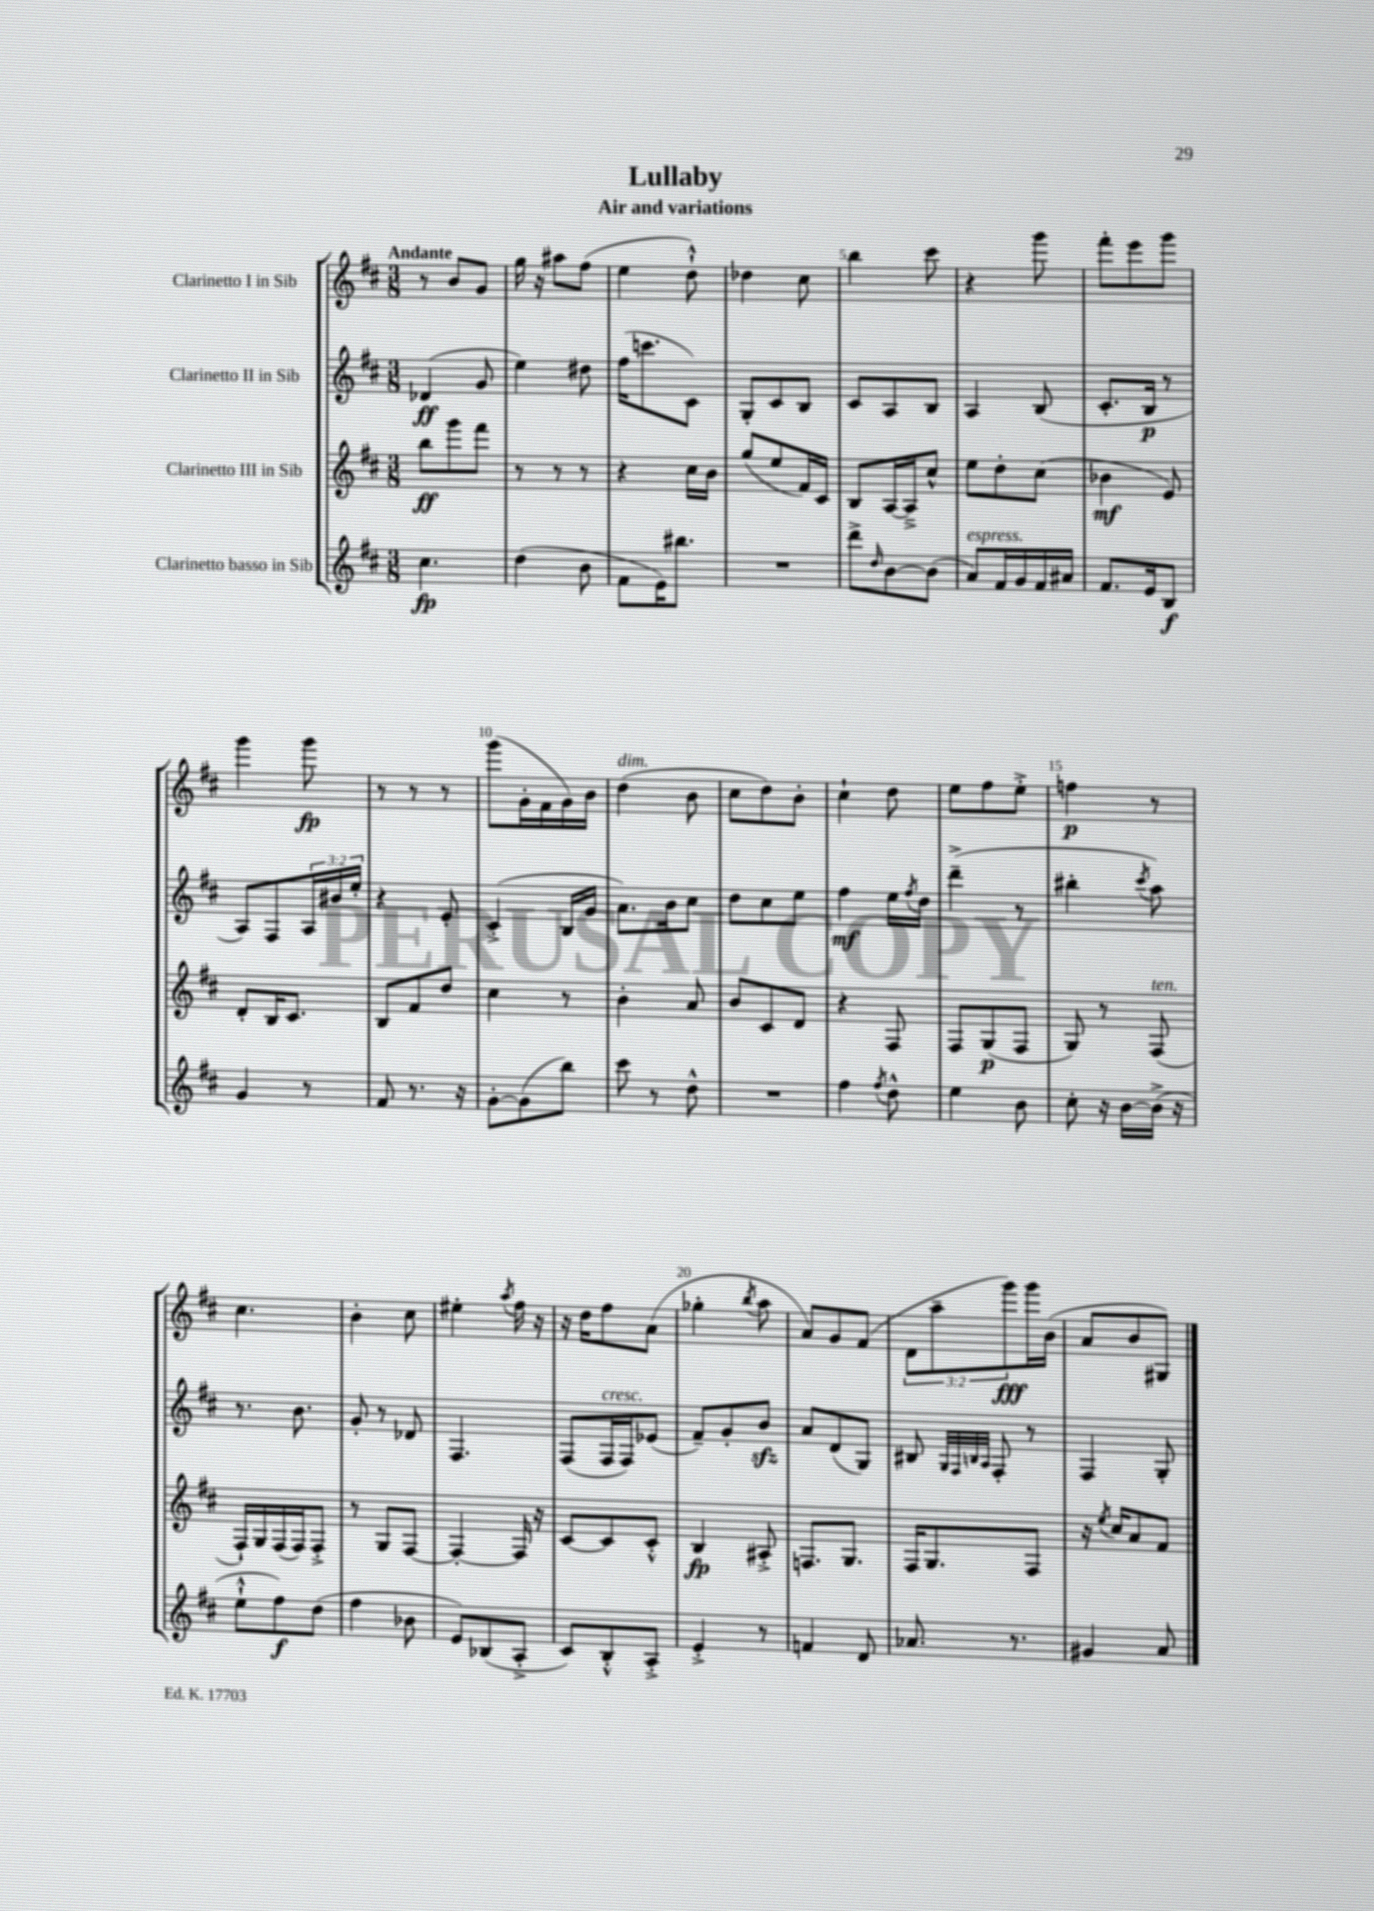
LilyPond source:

\header { title = "Lullaby" subtitle = "Air and variations" }
<<
\new StaffGroup <<
\new Staff = "s0" \with { instrumentName = "Clarinetto I in Sib" } {
    \clef treble \key d \major \numericTimeSignature \time 3/8 \override Staff.TupletNumber.text = #tuplet-number::calc-fraction-text \tempo "Andante"
    r8 b'8 g'8 |
    g''16 r16 ais''8 fis''8( |
    e''4 d''8-!-^) |
    des''4 cis''8 |
    b''4 cis'''8 |
    r4 g'''8 |
    fis'''8-. e'''8 g'''8 |
    g'''4 g'''8\fp |
    r8 r8 r8 |
    g'''8( g'16-. fis'16 g'16) b'16 |
    d''4^\markup { \italic "dim." }( b'8 |
    cis''8 d''8) b'8-. |
    cis''4-! d''8 |
    e''8 fis''8 e''8-.-> |
    f''4\p r8 |
    cis''4. |
    b'4-. cis''8 |
    eis''4-. \acciaccatura { a''8 } fis''16 r16 |
    r16 d''16 fis''8 a'8( |
    ges''4-. \acciaccatura { b''8 } a''8 |
    a'8) g'8 fis'8( |
    \tuplet 3/2 { d'8 a''8-- g'''8\fff) } g'''16 b'16( |
    a'8 b'8 gis8) \bar "|." |
}
\new Staff = "s1" \with { instrumentName = "Clarinetto II in Sib" } {
    \clef treble \key d \major \numericTimeSignature \time 3/8 \override Staff.TupletNumber.text = #tuplet-number::calc-fraction-text
    des'4\ff( g'8 |
    e''4) dis''8 |
    fis''16( c'''8. cis'8) |
    g8-. cis'8 b8 |
    cis'8 a8 b8 |
    a4 b8( |
    cis'8.-. b16\p r8 |
    a8) fis8 \tuplet 3/2 { a16 bis'16 e''16-. } |
    r4 e'8-. |
    cis'4-.->( b16 g'16 |
    a'8.) b'16 cis''8 |
    d''8 cis''8 e''8 |
    fis''4\mf e''16 \acciaccatura { fis''8 } d''16 |
    d'''4--->( r8 |
    bis''4-. \acciaccatura { cis'''8 } a''8) |
    r8. b'8. |
    g'8-. r8 des'8 |
    fis4. |
    fis8( fis16^\markup { \italic "cresc." } fis16) ees'8( |
    fis'8--) g'8-. b'8\sfz |
    a'8 d'8( g8) |
    bis8 \grace { g32 fis32 b32 a32 } fis8-. r8 |
    fis4 g8-. \bar "|." |
}
\new Staff = "s2" \with { instrumentName = "Clarinetto III in Sib" } {
    \clef treble \key d \major \numericTimeSignature \time 3/8
    b''8\ff g'''8 fis'''8 |
    r8 r8 r8 |
    r4 cis''16 b'16 |
    g''8( e''8 fis'16) cis'16 |
    b8 a16~ a16---> cis''8-^ |
    e''8 d''8-. cis''8( |
    bes'4\mf e'8) |
    d'8-. b16 cis'8. |
    b8 fis'8 d''8 |
    cis''4 r8 |
    b'4-. a'8 |
    b'8 cis'8 d'8 |
    r4 fis8 |
    fis8 g8\p( fis8 |
    g8) r8 fis8^\markup { \italic "ten." }( |
    fis16-!) g16 fis16( fis16) fis8-.-> |
    r8 g8 fis8~ |
    fis4~-. fis16 r16 |
    cis'8~ cis'8 cis'8-.-^ |
    b4\fp ais8-.-> |
    f8. g8. |
    fis16 g8. fis8 |
    r16 \acciaccatura { e''8 } cis''16 a'8 fis'8 \bar "|." |
}
\new Staff = "s3" \with { instrumentName = "Clarinetto basso in Sib" } {
    \clef treble \key d \major \numericTimeSignature \time 3/8
    cis''4.\fp |
    d''4( b'8 |
    fis'8 e'16) bis''8. |
    R4. |
    d'''8-> \grace { d''16 } b'8~ b'8( |
    a'8^\markup { \italic "espress." }) fis'16 g'16 fis'16 ais'16 |
    fis'8. e'16 b8\f |
    g'4 r8 |
    fis'8 r8. r16 |
    g'8~-. g'8( b''8) |
    cis'''8 r8 d''8-^ |
    R4. |
    fis''4 \acciaccatura { fis''8 } d''8-^ |
    e''4 b'8 |
    cis''8-. r16 b'16~ b'16->( r16 |
    e''8-!-^ fis''8\f) d''8( |
    fis''4 bes'8 |
    e'8) bes8( a8-.-> |
    cis'8) b8-.-^ a8-.-> |
    e'4-.-> r8 |
    f'4 d'8 |
    aes'8. r8. |
    gis'4 a'8 \bar "|." |
}
>>
>>
\layout { \context { \Score \override BarNumber.break-visibility = ##(#f #t #t) barNumberVisibility = #(every-nth-bar-number-visible 5) } }
